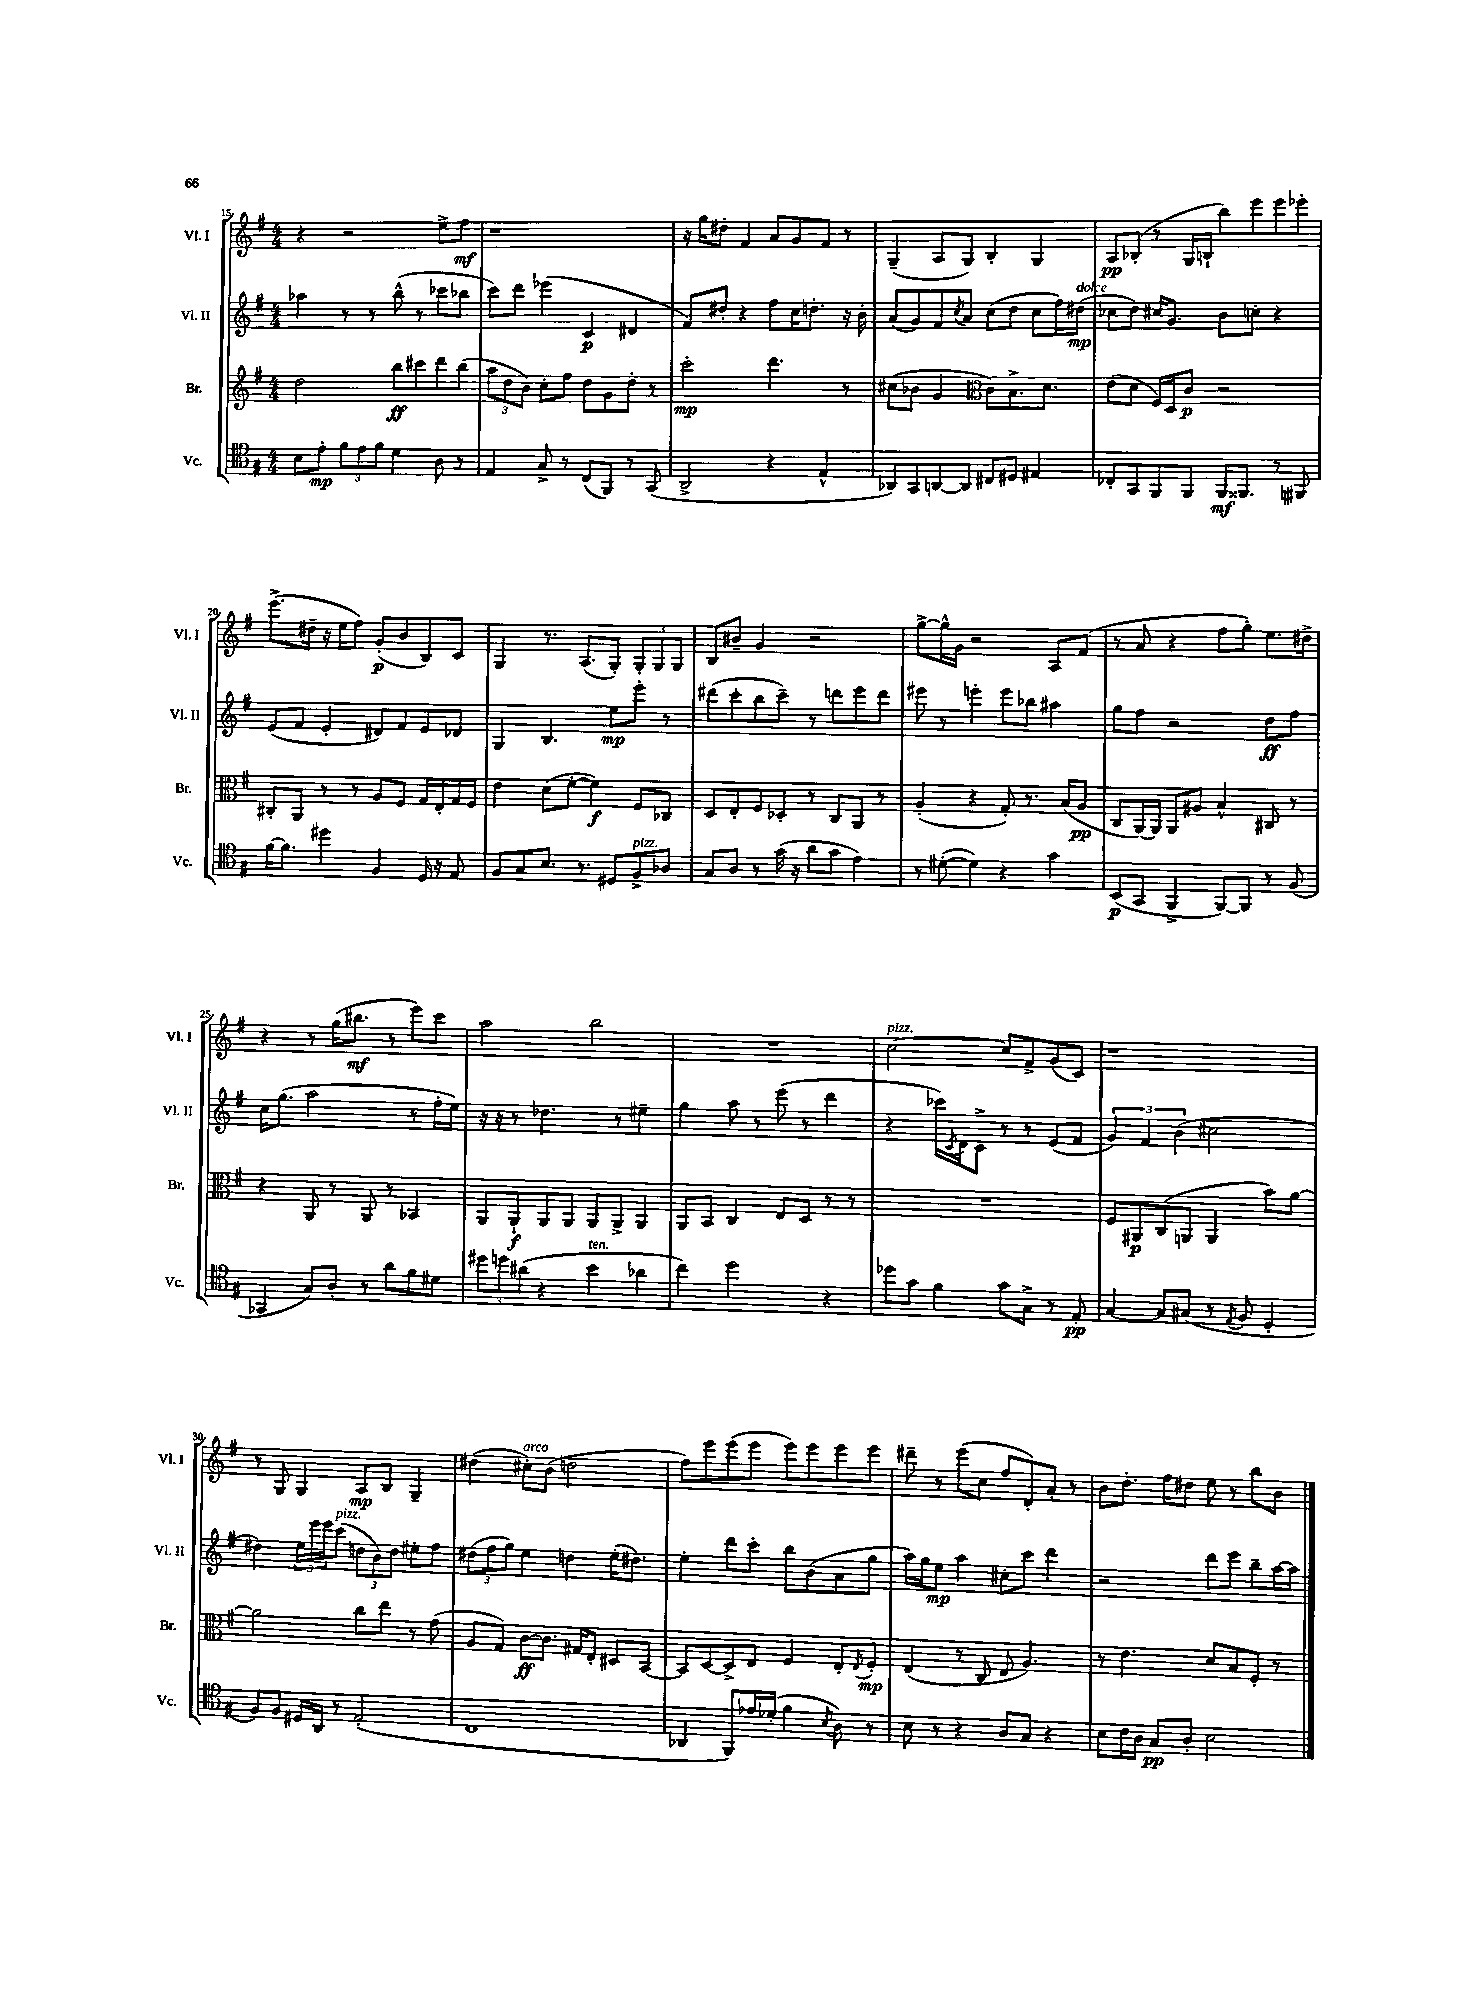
<<
\new StaffGroup <<
\new Staff = "s0" \with { instrumentName = "Vl. I" shortInstrumentName = "Vl. I" } {
    \clef treble \key g \major \numericTimeSignature \time 4/4
    r4 r2 e''8-> fis''8\mf |
    r1 |
    r16 g''16 dis''8-. fis'4 a'8 g'8 fis'8 r8 |
    g4--( a8 g8) b4-. g4 |
    a8\pp bes8-.( r8 g16 b16-! b''8) e'''8 e'''8 ees'''8-. |
    e'''8.->( dis''16-- r16 e''16 fis''8) g'8-.\p( b'8 b8) c'8 |
    g4 r8. a8.( g8-.) \tuplet 3/2 { g8-. g8 g8 } |
    b8 bis'8-- g'4 r2 |
    g''8~-> g''16-^ g'16 r2 a8 fis'8( |
    r8 a'8 r4 fis''8 g''8-.) e''8. dis''16-> |
    r4 r8 g''16( bis''8.\mf r8 e'''8) c'''8 |
    a''2 b''2 |
    R1 |
    c''2~^\markup { \italic "pizz." } c''8 fis'8-> g'8( c'8) |
    r1 |
    r8 g8 g4 a8\mp b8 g4-- |
    dis''4( cis''8-.^\markup { \italic "arco" }) b'8( d''2 |
    fis''8) e'''8 e'''8( e'''8 e'''8) e'''8 e'''8 e'''8 |
    dis'''8-- r8 e'''8( c''8 fis''8 d'8-.) a'8-. r8 |
    b'8 d''8.-. fis''16 dis''8 e''8 r8 b''8 b'8 \bar "|." |
}
\new Staff = "s1" \with { instrumentName = "Vl. II" shortInstrumentName = "Vl. II" } {
    \clef treble \key g \major \numericTimeSignature \time 4/4
    aes''4 r8 r8 b''8-^( r8 ces'''8 bes''8 |
    c'''8) d'''8 ees'''4( c'4\p dis'4 |
    fis'8) dis''8-. r4 fis''8 c''16 d''8.-. r16 b'16-. |
    a'8( g'8) fis'8 \acciaccatura { c''8 } a'8 c''8( d''8 c''8 fis''16) dis''16\mp^\markup { \italic "dolce" }( |
    ces''8 d''8) cis''16 g'8. b'8 c''8-. r4 |
    e'8( fis'8 e'4-. dis'8) fis'8 e'8 des'8 |
    g4 b4. e''8\mp e'''8-. r8 |
    dis'''8( c'''8-. b''8 c'''8--) r8 d'''8 e'''8 d'''8 |
    eis'''8 r8 e'''4-. e'''8 bes''8 ais''4 |
    g''8 fis''8 r2 d''8\ff fis''8 |
    c''16 g''8.( a''2 r8 fis''16-. e''16) |
    r16 r16 r8 des''4. r8 eis''4-- |
    g''4 a''8 r8 e'''8( r8 d'''4 |
    r4 ces'''16) \acciaccatura { c'8 } d'16 c'8-> r8 r8 e'8( fis'8 |
    \tuplet 3/2 { g'4) fis'4 b'4( } cis''2 |
    dis''4) \tuplet 3/2 { e''16 e'''16 e'''16 } c'''8^\markup { \italic "pizz." }( \tuplet 3/2 { d''8 b'8) d''8 } eis''8-. fis''8 |
    \tuplet 3/2 { dis''8( fis''8 g''8) } e''4 d''4 e''16-.( dis''8.) |
    e''4-. d'''8 c'''8-. b''8 b'8( a'8 g''8 |
    a''16) g''16 e''8\mp a''4 cis''8-. c'''8 d'''4 |
    r2 d'''8 e'''8 b''8-- a''16~ a''16 \bar "|." |
}
\new Staff = "s2" \with { instrumentName = "Br." shortInstrumentName = "Br." } {
    \clef treble \key g \major \numericTimeSignature \time 4/4
    d''2 b''8\ff cis'''8 d'''8 b''8( |
    \tuplet 3/2 { a''8 d''8 b'8) } c''8-. fis''8 d''8 g'8 d''8-. r8 |
    c'''2-.\mp d'''4. r8 |
    cis''8( bes'8 g'4 \clef alto c'8) b8.-> d'8. |
    e'8( d'8 fis16) d16 c'8\p r2 |
    cis8-. a,8 r8 r8 a8 fis8 g16 e16-. g16 fis16 |
    e'4 d'8( fis'8~-. fis'4\f) fis8 ces8 |
    d8 e8-. fis8 des8-. r8 c8 a,8 r8 |
    a4-.( r4 g8-.) r8. b16( a8\pp |
    c8 a,16~) a,16 a,8 ais8 b4-^ cis8 r8 |
    r4 a,8 r8 a,8 r8 bes,4 |
    a,8 a,8-!\f a,8 a,8 a,8 a,8-> a,4 |
    a,8 b,8 c4 e8 d8 r8 r8 |
    R1 |
    fis8 ais,8\p c8( a,8 a,4 b'8) a'8~ |
    a'2 c''8 e''8 r8 g'8( |
    a8 g8) c'8~\ff c'8. gis16 e8-. dis8 b,8~ |
    b,8 d8~ d8-> e8 fis4 e8-. \acciaccatura { e8 } fis8-.\mp |
    e4( r8 c8 e8 a4.) |
    r8 e'4. d'8 b8 fis8-. r8 \bar "|." |
}
\new Staff = "s3" \with { instrumentName = "Vc." shortInstrumentName = "Vc." } {
    \clef tenor \key g \major \numericTimeSignature \time 4/4
    b8 e'8-.\mp \tuplet 3/2 { fis'8 e'8 fis'8 } d'4 a8 r8 |
    e4 g8-> r8 c8( fis,8) r8 g,8( |
    a,2-> r4 e4-^ |
    aes,8) g,8 a,8~ a,8 cis8 dis8 eis4 |
    ces8-. g,8 fis,8 fis,8 fis,16\mf fisis,8. r8 fis,8 |
    fis'16~ fis'8. dis''4 fis4 d16 r16 e8 |
    fis8 g8 b8. r8. dis8 fis8->^\markup { \italic "pizz." } aes8 |
    g8 a8 r8 g'16( r16 a'8 g'8 e'4) |
    r8 dis'8~-.( dis'4) r4 g'4 |
    b,8\p( g,8 fis,4-> fis,8~) fis,8 r8 fis8( |
    ges,4 g8) a8-. r8 a'8 fis'8 dis'8 |
    \tuplet 3/2 { dis''8 d''8 ais'8( } r4 b'4^\markup { \italic "ten." } aes'4 |
    c''4) d''2 r4 |
    des''8 g'8 fis'4 g'8 g8-> r8 e8-.\pp |
    g4~ g8 gis8( r8 \acciaccatura { e8 } fis8 d4-. |
    fis8) fis8 dis16 a,16 r8 e2-.( |
    c1 |
    aes,4 fis,8) ees'16 des'16-.( fis'4 \acciaccatura { b8 } a8) r8 |
    b8 r8 r4 a8 g8 r4 |
    b8 c'16 a16 g8\pp a8-. b2 \bar "|." |
}
>>
>>
\layout { \context { \Score currentBarNumber = #15 } }
